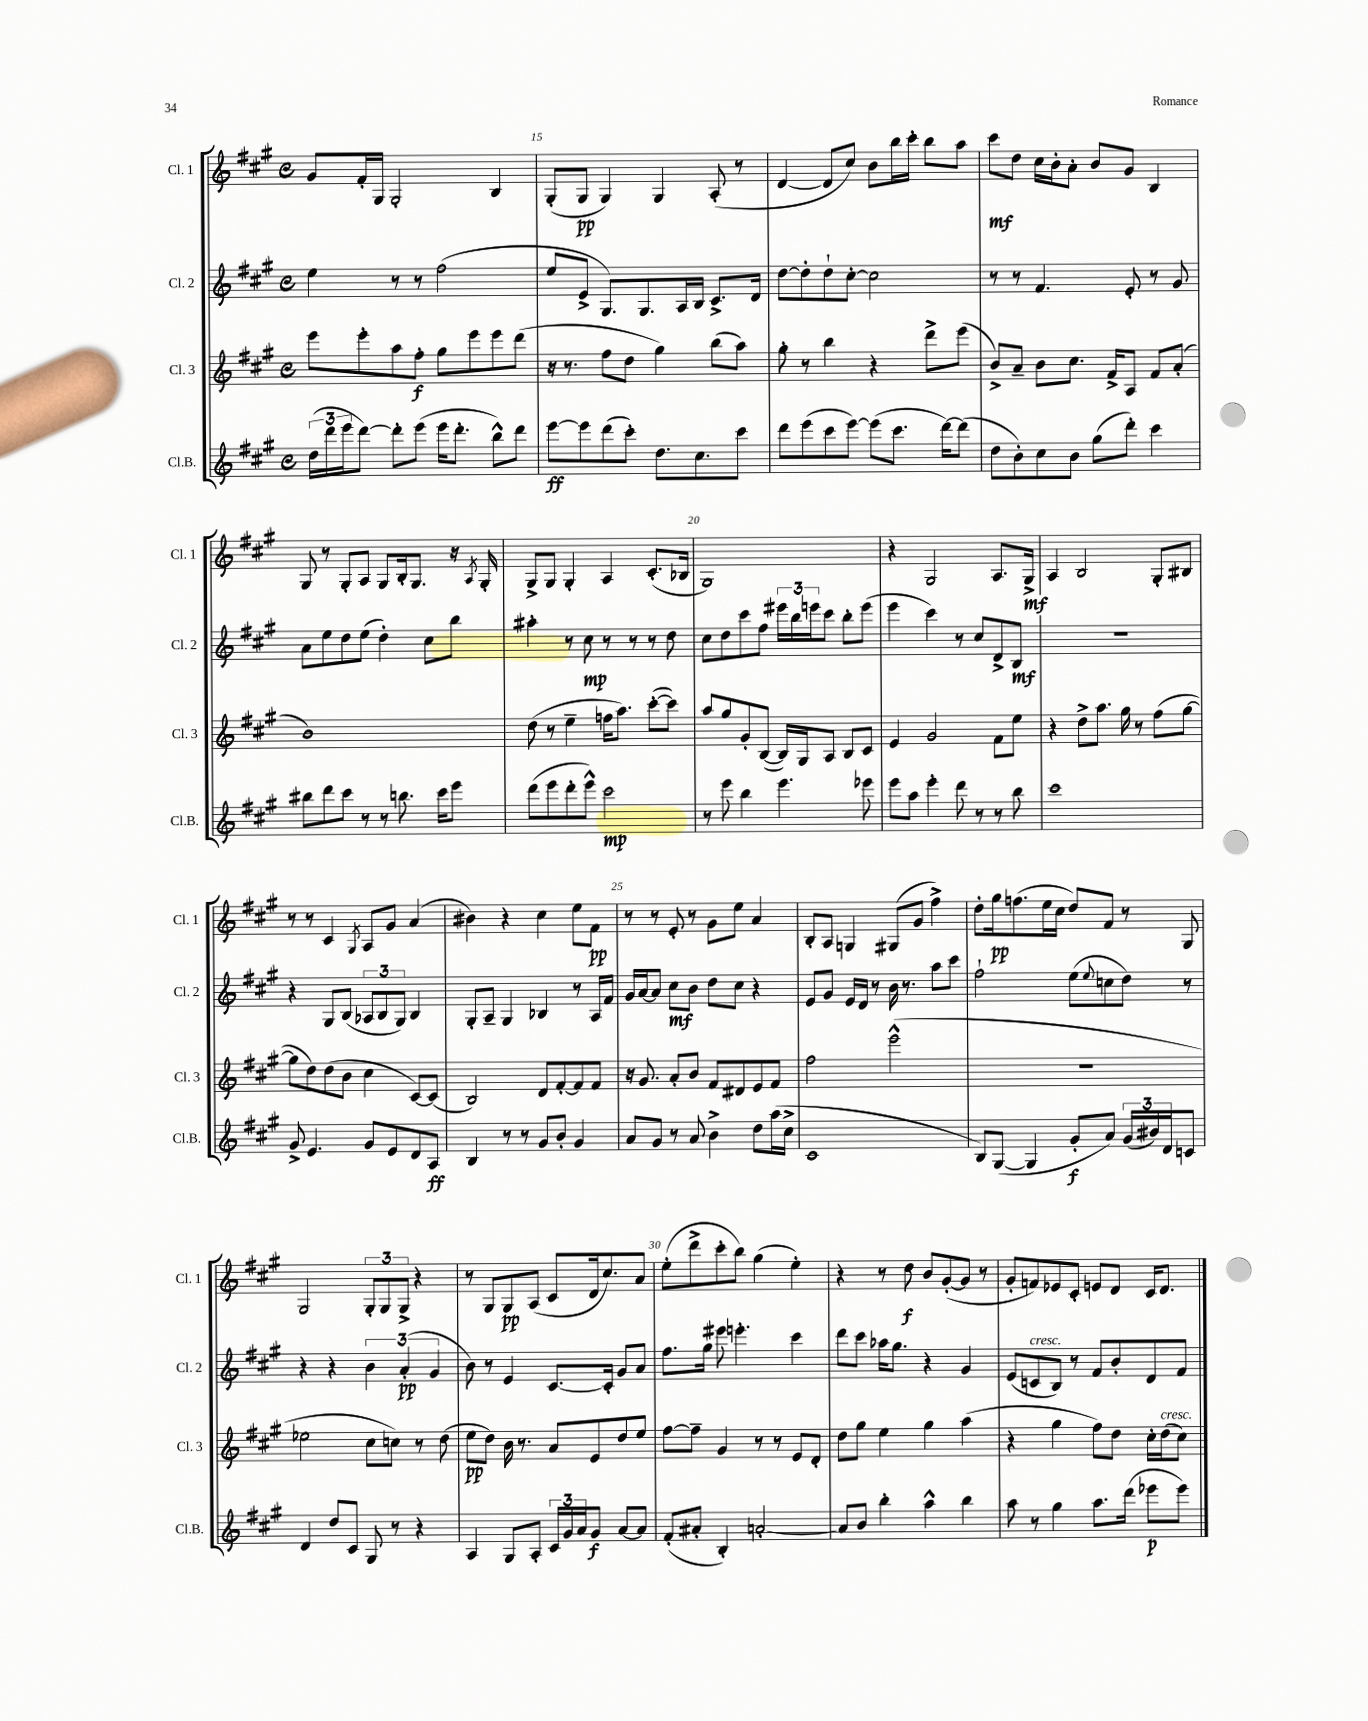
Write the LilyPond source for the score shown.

<<
\new StaffGroup <<
\new Staff = "s0" \with { instrumentName = "Cl. 1" shortInstrumentName = "Cl. 1" } {
    \clef treble \key a \major \defaultTimeSignature \time 4/4
    gis'8 fis'16-. gis16 gis2-. b4 |
    gis8-.( gis8\pp gis4) gis4 a8-.( r8 |
    d'4~ d'8 cis''8) b'8 b''16 cis'''16-. b''8 a''8 |
    cis'''8\mf d''8 cis''16 b'16-. a'8-. b'8 gis'8 b4 |
    gis8 r8 gis8-. a8 gis8 b16-. gis8. r16 \acciaccatura { a8 } gis16-. |
    gis8-> gis8 gis4-. a4 cis'8.-.( bes16 |
    gis1) |
    r4 gis2 a8. gis16->\mf |
    a4 b2 gis8-. bis8 |
    r8 r8 cis'4 \acciaccatura { gis8 } a8 gis'8 a'4( |
    bis'4) r4 cis''4 e''8 fis'8\pp |
    r8 r8 e'8-. r8 gis'8 e''8 a'4 |
    b8-. a8 g4 gis8( gis'8 fis''4->) |
    d''8-. gis''16\pp f''8.( e''16 cis''16 d''8) fis'8 r8 gis8 |
    gis2 \tuplet 3/2 { gis8-. gis8 gis8-> } r4 |
    r8 gis8 gis8\pp a8( cis'8 d'16 cis''8.) a'8 |
    e''8-.( d'''8-> cis'''8-. b''8) gis''4( e''4-.) |
    r4 r8 d''8\f b'8 gis'8~-.( gis'8 r8 |
    gis'8-. f'8) ees'8 cis'8-. e'8 d'8 cis'16 d'8. \bar "|." |
}
\new Staff = "s1" \with { instrumentName = "Cl. 2" shortInstrumentName = "Cl. 2" } {
    \clef treble \key a \major \defaultTimeSignature \time 4/4
    e''4 r8 r8 fis''2( |
    e''8 e'8-> gis8.) gis8. a16 b16 cis'8.-> d'16 |
    d''8~ d''8-. d''8-! cis''8~-. cis''2 |
    r8 r8 fis'4. e'8-. r8 gis'8 |
    a'8 e''8 d''8 e''8( d''4-.) cis''8 b''8 |
    ais''4-. r8 cis''8\mp r8 r8 r8 d''8 |
    cis''8 d''8 cis'''8 fis''8 \tuplet 3/2 { eis'''16 b''16 e'''16 } cis'''8 b''8-. e'''8( |
    e'''4 cis'''4) r8 cis''8 d'8-> b8\mf |
    R1 |
    r4 gis8 b8( \tuplet 3/2 { aes8 b8 gis8) } b4 |
    gis8-. a8-- gis4 bes4 r8 a16 fis'16 |
    gis'16 a'16~ a'8 cis''8\mf b'8 d''8 cis''8 r4 |
    e'8 gis'8 e'16 d'16 r8 b'16 r8. a''8 cis'''8 |
    fis''2-! e''8( \appoggiatura { e''8 } c''8 d''8) r8 |
    r4 r4 \tuplet 3/2 { b'4 a'4-.\pp( gis'4 } |
    b'8) r8 e'4 cis'8.~ cis'16-. gis'8 a'8 |
    fis''8. gis''16 eis'''8 e'''4.-. cis'''4 |
    d'''8 cis'''8 aes''16 gis''8. r4 gis'4 |
    e'8( c'8^\markup { \italic "cresc." } b8) r8 fis'8 b'8-. d'8 fis'8 \bar "|." |
}
\new Staff = "s2" \with { instrumentName = "Cl. 3" shortInstrumentName = "Cl. 3" } {
    \clef treble \key a \major \defaultTimeSignature \time 4/4
    e'''8 e'''8-. a''8 fis''8-.\f gis''8 e'''8 e'''8 d'''8( |
    r16 r8. fis''8 d''8 gis''4) b''8( a''8) |
    gis''8-. r8 b''4 r4 d'''8-> e'''8( |
    b'8->) a'8-- b'8 cis''8. fis'16-> a8 fis'8 a'8-.( |
    b'1) |
    d''8( r8 e''4-- f''16 a''8.) cis'''8~-.( cis'''8) |
    a''8 gis''8 gis'8-. b8~( b16) gis16 a8 b8 cis'8 |
    e'4 gis'2 fis'8 e''8 |
    r4 d''8-> a''8. gis''16 r8 fis''8( gis''8~ |
    gis''8 d''8) d''8( b'8 cis''4 cis'8~) cis'8( |
    b2) d'8 fis'8~-. fis'8 fis'8 |
    r16 gis'8. a'8-. b'8 fis'8 dis'8 e'8 fis'8 |
    fis''2 e'''2-^( |
    R1 |
    ees''2 cis''8 c''8) r8 d''8( |
    e''8\pp d''8) b'16 r8. a'8 e'8 d''8 e''8 |
    fis''8~ fis''8-- gis'4 r8 r8 e'8 d'8-. |
    d''8 gis''8 e''4 gis''4 a''4( |
    r4 gis''4 fis''8) d''8 cis''16-. d''16^\markup { \italic "cresc." }( cis''8) \bar "|." |
}
\new Staff = "s3" \with { instrumentName = "Cl.B." shortInstrumentName = "Cl.B." } {
    \clef treble \key a \major \defaultTimeSignature \time 4/4
    \tuplet 3/2 { d''16( d'''16 e'''16 } d'''8~) d'''8-. e'''8( e'''16 d'''8.-. b''8-^) d'''8 |
    e'''8~\ff e'''8 d'''8( cis'''8-.) d''8. cis''8. cis'''8 |
    d'''8 e'''8( cis'''8 e'''8~) e'''8( cis'''8. d'''16~) d'''8( |
    d''8 b'8-.) cis''8 b'8 gis''8( d'''8-.) cis'''4 |
    bis''8 d'''8 cis'''8 r8 r8 b''8. cis'''16 e'''8 |
    d'''8( e'''8 d'''8-. e'''8-^) cis'''2\mp |
    r8 e'''8 b''4 e'''4. ees'''8 |
    e'''8 a''8 e'''4-. d'''8 r8 r8 b''8 |
    cis'''1 |
    gis'8-> e'4. gis'8 e'8 d'8 a8\ff |
    b4 r8 r8 gis'8 b'8-. gis'4 |
    a'8 gis'8 r8 a'8 b'4-> d''8 a''16( cis''16-> |
    cis'1 |
    b8) gis8~( gis4 gis'8-.\f a'8) \tuplet 3/2 { gis'16( bis'16) d'16 } c'8 |
    d'4 d''8 cis'8 gis8 r8 r4 |
    a4 gis8 a8-. \tuplet 3/2 { cis'16 gis'16 a'16 } gis'8\f a'8~ a'8 |
    fis'8-.( ais'8-. b4-.) a'2~-. |
    a'8 b'8 b''4-. a''4-^ b''4 |
    a''8 r8 gis''4 a''8. d'''16( ees'''8\p ees'''8) \bar "|." |
}
>>
>>
\layout { \context { \Score currentBarNumber = #14 \override BarNumber.break-visibility = ##(#f #t #t) barNumberVisibility = #(every-nth-bar-number-visible 5) } }
